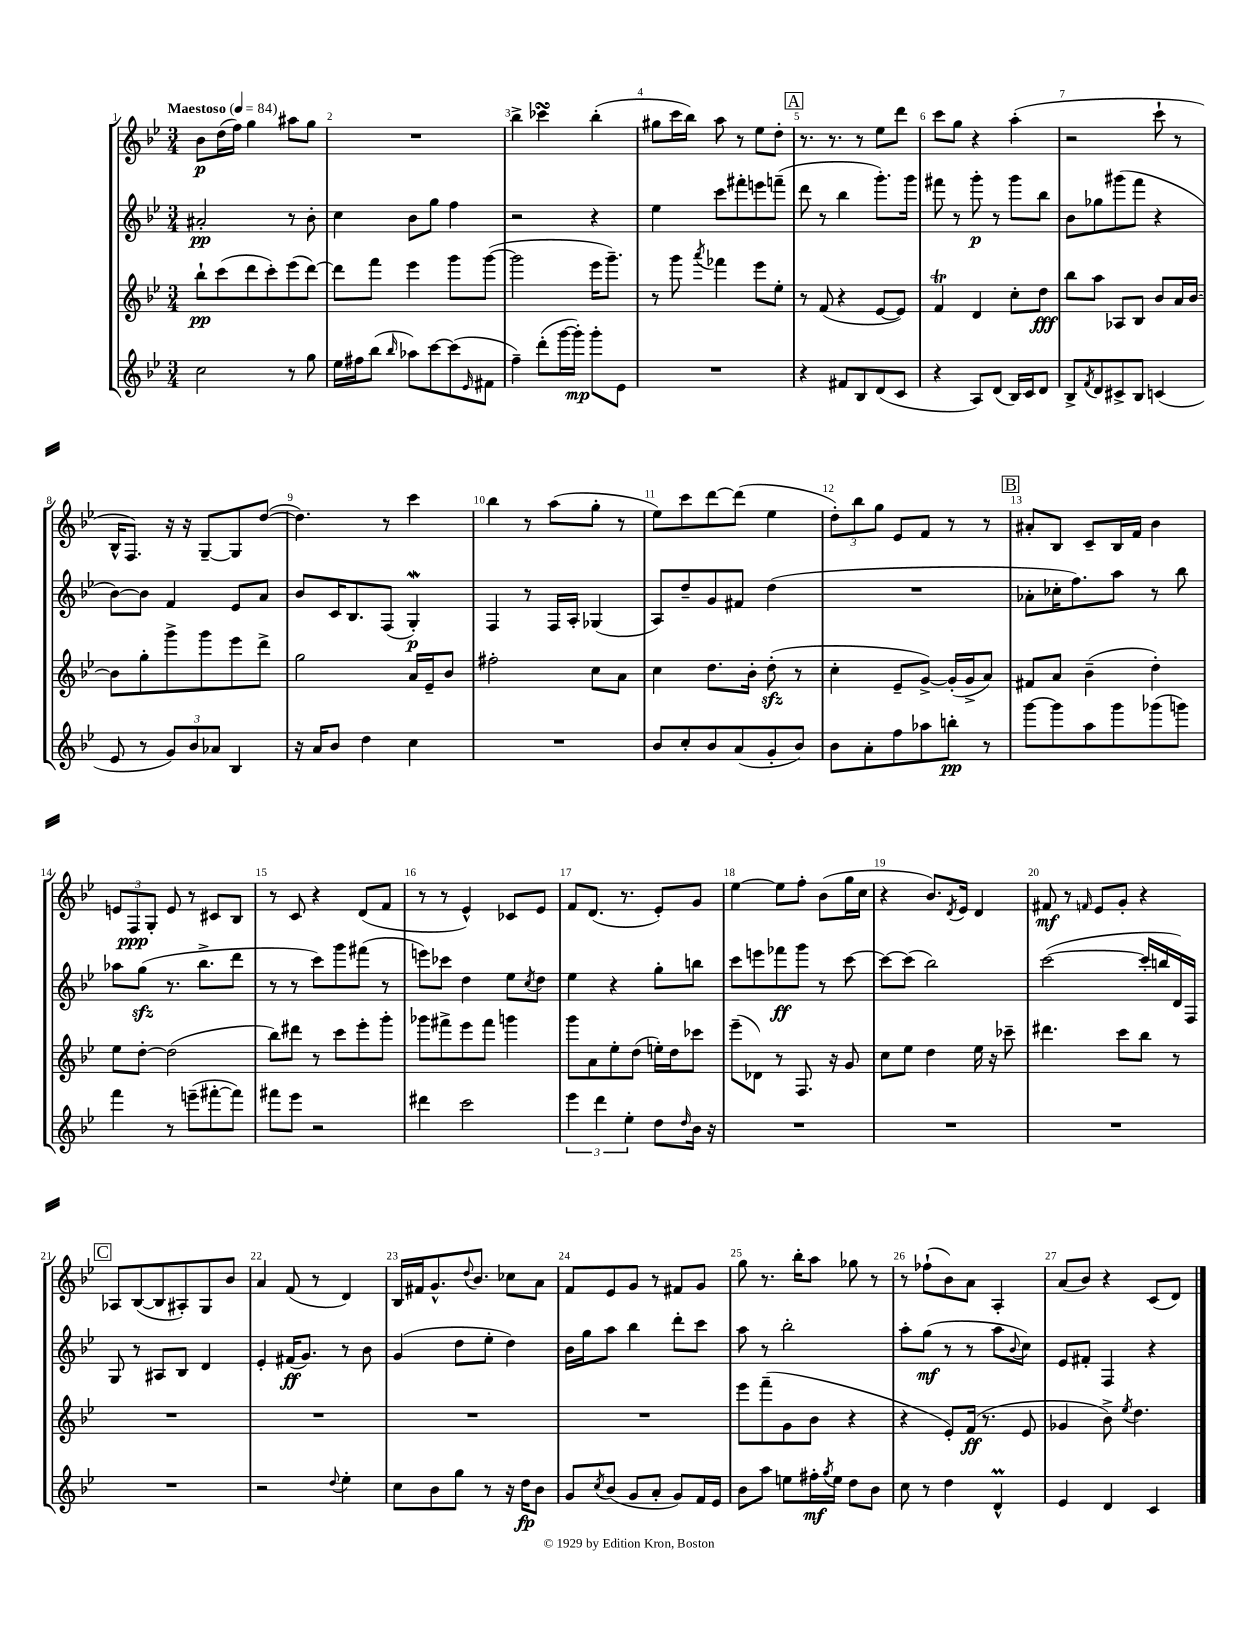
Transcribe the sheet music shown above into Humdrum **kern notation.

**kern	**kern	**kern	**kern
*staff4	*staff3	*staff2	*staff1
*clefG2	*clefG2	*clefG2	*clefG2
*k[b-e-]	*k[b-e-]	*k[b-e-]	*k[b-e-]
*M3/4	*M3/4	*M3/4	*M3/4
*MM84	*MM84	*MM84	*MM84
2cc	8bb-`	2a#'	8b-
.	(8ccc	.	(16dd
.	.	.	16ff)
.	8ddd	.	4gg
.	8ccc')	.	.
8r	(8eee-	8r	8aa#
8gg	[8ddd)	8b-'	8gg
=	=	=	=
16ee-	8ddd]	4cc	2.r
16ff#	.	.	.
(8bb-	8fff	.	.
16qqbb-	.	.	.
8aa-)	4eee-	8b-	.
[8ccc	.	8gg	.
(8ccc]	8ggg	4ff	.
16qqe-	.	.	.
8f#	([8ggg	.	.
=	=	=	=
4ff~)	2ggg]	2r	4bb-^
(8ddd'	.	.	4ccc-
[16ggg	.	.	.
16ggg'])	.	.	.
8ggg'	16eee-	4r	(4bb-'
.	8.ggg~)	.	.
8e-	.	.	.
=	=	=	=
2.r	8r	4ee-	8gg#
.	8ggg	.	16ccc
.	.	.	16bb-)
.	8qaaa	.	.
.	4fff-	8ccc	8aa
.	.	8fff#'	8r
.	8eee-	8eee	8ee-
.	8ee-'	(8fff~	8dd'
=	=	=	=
4r	8r	8ddd	8.r
.	(8f	8r	.
.	.	.	8.r
8f#	4r	4bb-	.
8B-	.	.	8r
(8d	[8e-	8.ggg')	8ee-
8c	8e-])	.	8ddd
.	.	16ggg	.
=	=	=	=
4r	4f	8fff#	8ccc
.	.	8r	8gg
8A)	4d	8ggg'	4r
(8d	.	8r	.
16B-)	8cc'	8ggg	(4aa'
16c	.	.	.
8d	8dd	8bb-	.
=	=	=	=
8B-^	8bb-	8b-	2r
8qf	.	.	.
8d	8aa	8gg-	.
8c#^	8A-	(8ggg#	.
8B-	8B-	8fff	.
(4c	8b-	4r	8ccc`
.	16a	.	8r
.	[16b-	.	.
=	=	=	=
8e-	8b-]	[8b-)	16B-^^
.	.	.	8.F)
8r	8gg'	8b-]	.
12g)	8ggg^	4f	16r
.	.	.	16r
12b-	.	.	.
.	8ggg	.	[8G~
12a-	.	.	.
4B-	8eee-	8e-	8G]
.	8ddd^	8a	([8dd
=	=	=	=
16r	2gg	8b-	4.dd])
16a	.	.	.
8b-	.	16c	.
.	.	8.B-	.
4dd	.	.	.
.	.	(8F	8r
4cc	16a	4G')	4ccc
.	16e-~	.	.
.	8b-	.	.
=	=	=	=
2.r	2ff#'	4F	4bb-
.	.	8r	8r
.	.	16F	(8aa
.	.	16A'	.
.	8cc	(4G-	8gg'
.	8a	.	8r
=	=	=	=
8b-	4cc	8A)	8ee-)
8cc'	.	8dd~	8ccc
8b-	8.dd	8g	[8ddd
(8a	.	8f#	(8ddd]
.	16b-'	.	.
8g'	(8dd'	(4dd	4ee-
8b-)	8r	.	.
=	=	=	=
8b-	4cc'	2.r	12dd')
.	.	.	12bb-
8a'	.	.	.
.	.	.	12gg
8ff	8e-~	.	8e-
8aa-	[8g^)	.	8f
8bb'	(16g']	.	8r
.	16g^	.	.
8r	8a)	.	8r
=	=	=	=
[8ggg	8f#	8a-'	8a#'
8ggg]	8a	16cc-'	8B-
.	.	8.ff)	.
8aa	(4b-~	.	8c~
8ggg	.	8aa	16B-
.	.	.	16f
(8ggg-	4dd')	8r	4b-
8ggg)	.	8bb-	.
=	=	=	=
4fff	8ee-	8aa-	12e
.	.	.	12F
.	[8dd'	(8gg	.
.	.	.	12G'
8r	(2dd]	8.r	8e
(8eee~	.	.	8r
.	.	8.bb-^	.
[8fff#'	.	.	8c#
8fff#])	.	8ddd	8B-
=	=	=	=
8fff#	8bb-)	8r	8r
8eee-	8ddd#	8r	8c
2r	8r	8ccc)	4r
.	8ccc	8ggg	.
.	8eee-'	(8fff#	(8d
.	8ggg'	8r	8f
=	=	=	=
4ddd#	8ggg-	8eee)	8r
.	8fff#^	8ccc-	8r
2ccc	8eee-	4dd	4e-^^)
.	8fff#	.	.
.	4ggg	8ee-	8c-
.	.	8qcc	.
.	.	8dd	8e-
=	=	=	=
6eee-	8ggg	4ee-	8f
.	8a	.	(8.d
6ddd	.	.	.
.	8ee-'	4r	.
.	.	.	8.r
6ee-'	.	.	.
.	(8dd	.	.
8dd	16ee')	8gg'	8e-')
.	16dd	.	.
16qqdd	.	.	.
16b-	8ccc-	8bb	8g
16r	.	.	.
=	=	=	=
2.r	(8eee-~	8ccc	[4ee-
.	8d-)	8eee	.
.	8r	8fff-	8ee-]
.	8.F	8ggg	8ff'
.	.	8r	(8b-
.	16r	.	.
.	8g	[8ccc	16gg
.	.	.	16cc
=	=	=	=
2.r	8cc	8ccc_	4r
.	8ee-	(8ccc]	.
.	4dd	2bb-)	8.b-)
.	.	.	8qd
.	.	.	16e-
.	16ee-	.	4d
.	16r	.	.
.	8ccc-~	.	.
=	=	=	=
2.r	4.ddd#	([2ccc	8f#
.	.	.	8r
.	.	.	16qqf
.	.	.	8e-
.	8ccc	.	8g'
.	8bb-	16ccc']	4r
.	.	16bb	.
.	8r	16d)	.
.	.	16F	.
=	=	=	=
2.r	2.r	8G	8A-
.	.	8r	([8B-
.	.	8A#	8B-]
.	.	8B-	8A#')
.	.	4d	8G
.	.	.	8b-
=	=	=	=
2r	2.r	4e-'	4a
.	.	(16f#	(8f
.	.	8.g)	.
.	.	.	8r
8qqdd	.	.	.
4ee-'	.	8r	4d)
.	.	8b-	.
=	=	=	=
8cc	2.r	(4g	16B-
.	.	.	16f#
8b-	.	.	8.g^^
8gg	.	8dd	.
.	.	.	8qqdd
.	.	.	8.b-
8r	.	8ee-'	.
16r	.	4dd)	8cc-
16dd	.	.	.
8b-	.	.	8a
=	=	=	=
8g	2.r	16b-	8f
.	.	16gg	.
8qcc	.	.	.
(8b-	.	8aa	8e-
8g	.	4bb-	8g
8a'	.	.	8r
8g)	.	8ddd'	8f#
16f	.	8ccc	8g
16e-	.	.	.
=	=	=	=
8b-	8eee-	8aa	8gg
8aa	(8fff~	8r	8.r
8ee	8g	2bb-'	.
.	.	.	16bb-'
16ff#'	8b-	.	8aa
8qgg	.	.	.
16ee	.	.	.
8dd	4r	.	8gg-
8b-	.	.	8r
=	=	=	=
8cc	4r	8aa'	8r
8r	.	(8gg	(8ff-`
4dd	8e-')	8r	8b-)
.	(16f	8r	8a
.	8.r	.	.
4d^^	.	8aa	4A'
.	.	8qqb-	.
.	8e-	8cc)	.
=	=	=	=
4e-	4g-	8e-	(8a
.	.	8f#'	8b-)
4d	8b-^)	4F	4r
.	8qee-	.	.
.	4.dd	.	.
4c	.	4r	(8c
.	.	.	8d)
==	==	==	==
*-	*-	*-	*-
